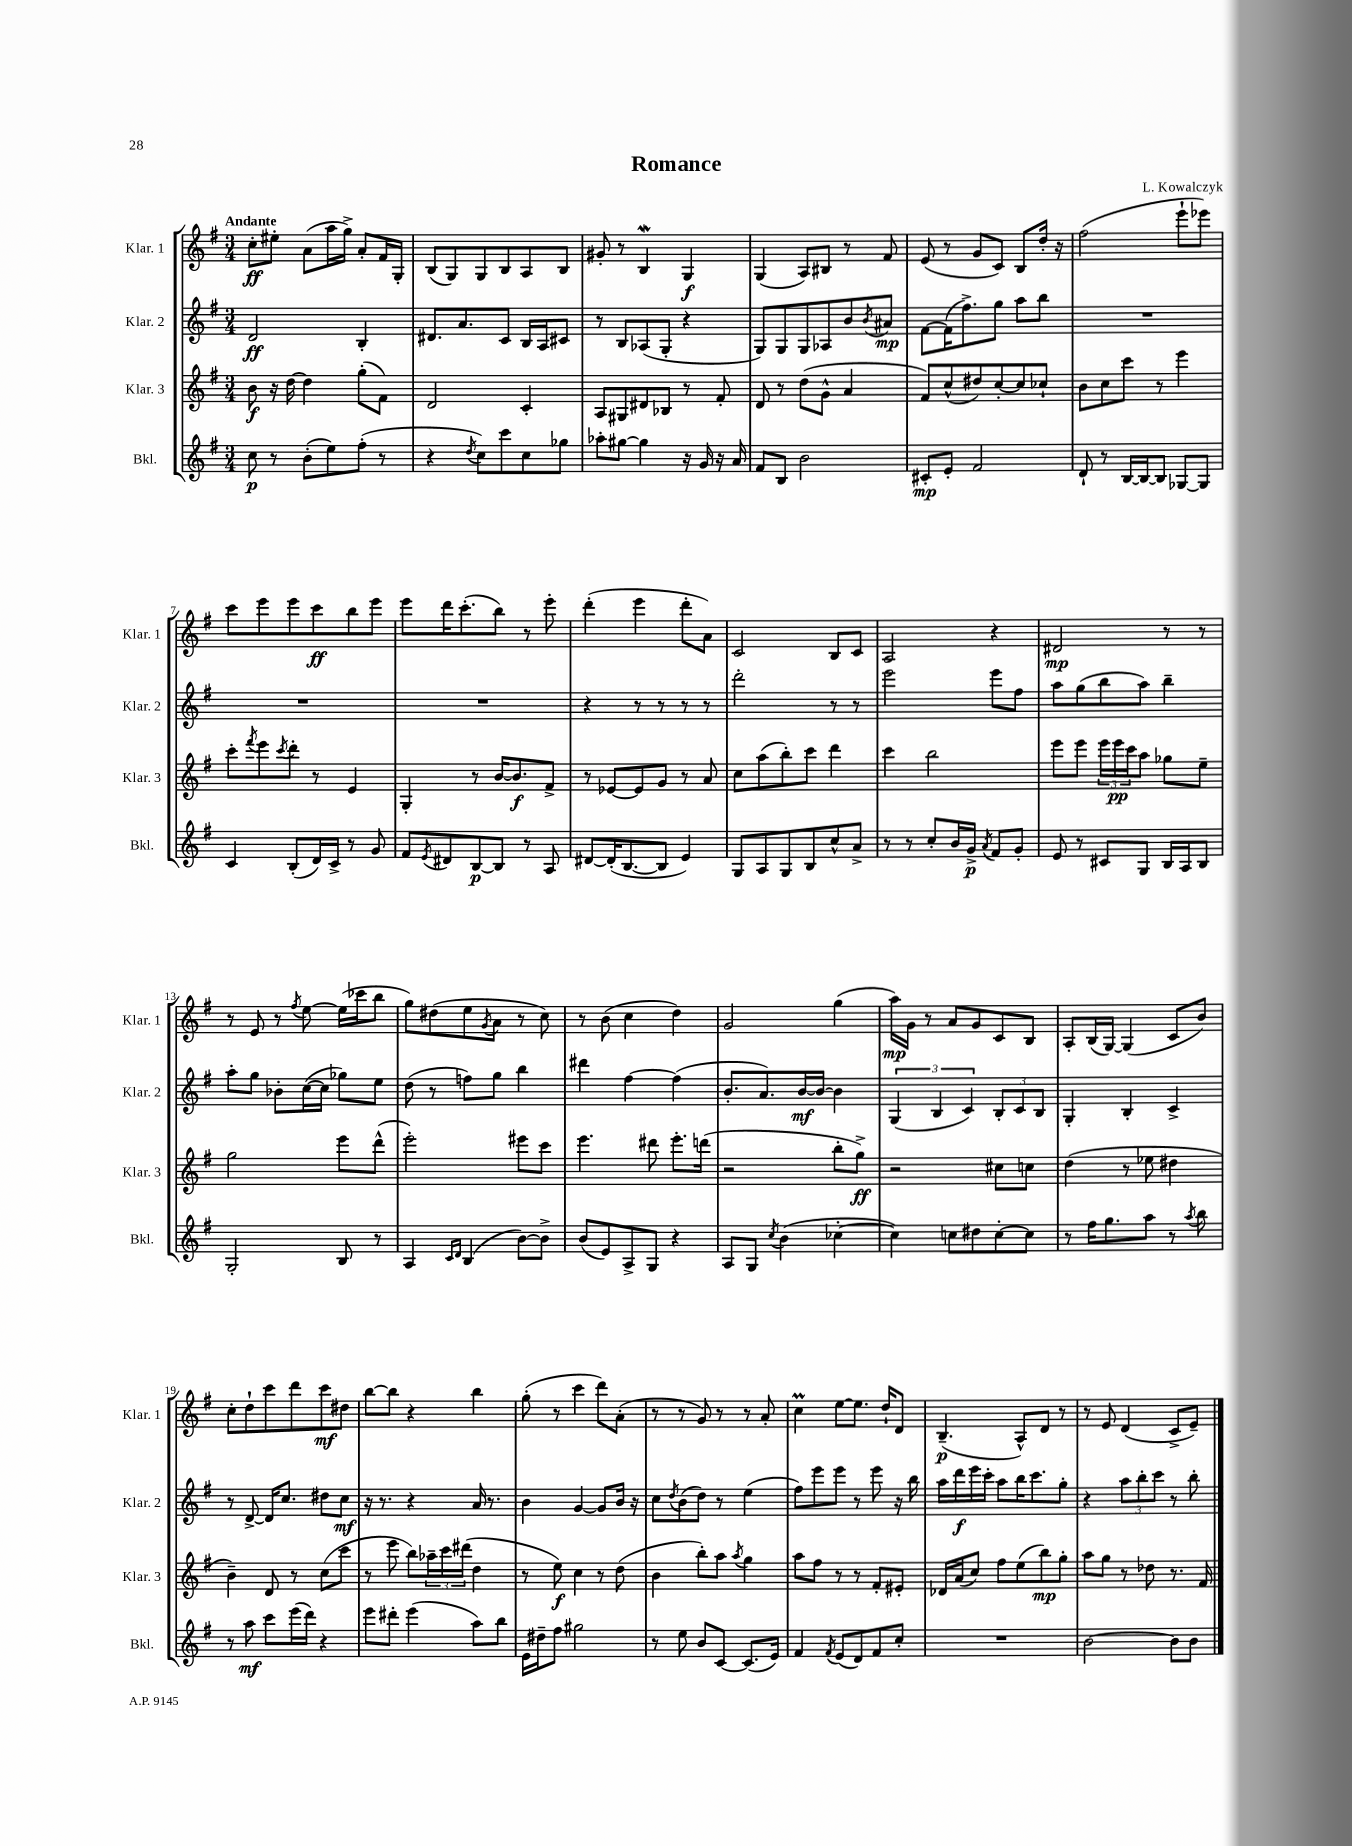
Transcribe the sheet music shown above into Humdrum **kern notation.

**kern	**dynam	**kern	**dynam	**kern	**dynam	**kern	**dynam
*part4	*part4	*part3	*part3	*part2	*part2	*part1	*part1
*staff4	*staff4	*staff3	*staff3	*staff2	*staff2	*staff1	*staff1
*I"Bkl.	*	*I"Klar. 3	*	*I"Klar. 2	*	*I"Klar. 1	*
*I'Bkl.	*	*I'Klar. 3	*	*I'Klar. 2	*	*I'Klar. 1	*
*clefG2	*	*clefG2	*	*clefG2	*	*clefG2	*
*k[f#]	*	*k[f#]	*	*k[f#]	*	*k[f#]	*
*M3/4	*	*M3/4	*	*M3/4	*	*M3/4	*
=1	=1	=1	=1	=1	=1	=1	=1
!	!	!	!	!	!	!LO:TX:a:B:t=Andante	!
8cc\	p	8b\	f	2d/	ff	8cc'\L	ff
8r	.	16r	.	.	.	8ee#X'\J	.
.	.	[16dd\	.	.	.	.	.
(8b'\L	.	4dd\]	.	.	.	(8a\L	.
8ee\)	.	.	.	.	.	16aa\L	.
.	.	.	.	.	.	16gg^\JJ)	.
(8ff#'\J	.	(8gg'\L	.	4B'/	.	8a'/L	.
8r	.	8f#\J)	.	.	.	16f#/L	.
.	.	.	.	.	.	16G'/JJ	.
=2	=2	=2	=2	=2	=2	=2	=2
4r	.	2d/	.	8.d#X/L	.	(8B/L	.
.	.	.	.	.	.	8G/)	.
.	.	.	.	8.a/	.	.	.
8qdd/	.	.	.	.	.	.	.
8cc\L)	.	.	.	.	.	8G/	.
8ccc\	.	.	.	8c/J	.	8B/	.
8cc\	.	4c'/	.	16B/LL	.	8A/	.
.	.	.	.	16A/J	.	.	.
8gg-X\J	.	.	.	8c#X/J	.	8B/J	.
=3	=3	=3	=3	=3	=3	=3	=3
8aa-X'\L	.	8A/L	.	8r	.	8g#X'/	.
[8gg#X\J	.	8G#X/	.	8B/L	.	8r	.
4gg#\]	.	8d#X/	.	(8A-X/	.	4BW/	.
.	.	8B-X/J	.	8G'/J	.	.	.
16r	.	8r	.	4r	.	4G/	f
16g/	.	.	.	.	.	.	.
16r	.	8f#'/	.	.	.	.	.
16a/	.	.	.	.	.	.	.
=4	=4	=4	=4	=4	=4	=4	=4
8f#/L	.	8d/	.	8G/L)	.	(4G/	.
8B/J	.	8r	.	8G/	.	.	.
2b\	.	(8dd\L	.	8G/	.	8A/L)	.
.	.	8g^^\J	.	8A-X/	.	8B#X/J	.
.	.	4a/	.	8b/	.	8r	.
.	.	.	.	8qb/	.	.	.
.	.	.	.	8a#X/J	mp	8f#/	.
=5	=5	=5	=5	=5	=5	=5	=5
8c#X'/L	mp	8f#/L)	.	[8f#\L	.	(8e/	.
8e'/J	.	(8cc^^/	.	(16f#\K]	.	8r	.
.	.	.	.	8.ff#^\)	.	.	.
2f#/	.	8dd#X/)	.	.	.	8g/L	.
.	.	[8cc'/	.	8gg\J	.	8c/J)	.
.	.	8cc/]	.	8aa\L	.	8B/L	.
.	.	8cc-X`/J	.	8bb\J	.	16dd'/Jk	.
.	.	.	.	.	.	16r	.
=6	=6	=6	=6	=6	=6	=6	=6
8d`/	.	8b\L	.	2.r	.	(2ff#\	.
8r	.	8cc\	.	.	.	.	.
[16B/LL	.	8ccc\J	.	.	.	.	.
16B/J_	.	.	.	.	.	.	.
8B/J]	.	8r	.	.	.	.	.
[8G-X/L	.	4eee\	.	.	.	8eee`\L	.
8G-/J]	.	.	.	.	.	8eee-X\J)	.
!!LO:LB:g=z
=7	=7	=7	=7	=7	=7	=7	=7
4c/	.	8ccc'\L	.	2.r	.	8ccc\L	.
.	.	8qfff#/	.	.	.	.	.
.	.	8eee\	.	.	.	8eee\	.
.	.	8qccc/	.	.	.	.	.
(8B'/L	.	8ddd'\J	.	.	.	8eee\	.
16d/L)	.	8r	.	.	.	8ccc\	ff
16c^/JJ	.	.	.	.	.	.	.
8r	.	4e/	.	.	.	8bb\	.
8g/	.	.	.	.	.	8eee\J	.
=8	=8	=8	=8	=8	=8	=8	=8
8f#/L	.	4G'/	.	2.r	.	8eee\L	.
8qe/	.	.	.	.	.	.	.
8d#X/	.	.	.	.	.	16ddd\K	.
.	.	.	.	.	.	(8.ccc'\	.
[8B/	p	8r	.	.	.	.	.
8B/J]	.	[16b/KL	.	.	.	8bb\J)	.
.	.	8.b/]	f	.	.	.	.
8r	.	.	.	.	.	8r	.
8A/	.	8f#^/J	.	.	.	8eee'\	.
=9	=9	=9	=9	=9	=9	=9	=9
[8d#X/L	.	8r	.	4r	.	(4ddd'\	.
(16d#'/K]	.	[8e-X/L	.	.	.	.	.
[8.B/	.	.	.	.	.	.	.
.	.	8e-/]	.	8r	.	4eee\	.
8B/J]	.	8g/J	.	8r	.	.	.
4e/)	.	8r	.	8r	.	8ddd'\L	.
.	.	8a/	.	8r	.	8a\J)	.
=10	=10	=10	=10	=10	=10	=10	=10
8G/L	.	8cc\L	.	2ddd'\	.	2c/	.
8A/	.	(8aa\	.	.	.	.	.
8G/	.	8bb'\)	.	.	.	.	.
8B/	.	8ccc\J	.	.	.	.	.
8cc^^/	.	4ddd\	.	8r	.	8B/L	.
8a^/J	.	.	.	8r	.	8c/J	.
=11	=11	=11	=11	=11	=11	=11	=11
8r	.	4ccc\	.	2eee\	.	2A/	.
8r	.	.	.	.	.	.	.
8cc'/L	.	2bb\	.	.	.	.	.
16b/L	.	.	.	.	.	.	.
16g^/JJ	p	.	.	.	.	.	.
8qa/	.	.	.	.	.	.	.
8f#/L	.	.	.	8eee\L	.	4r	.
8g'/J	.	.	.	8ff#\J	.	.	.
=12	=12	=12	=12	=12	=12	=12	=12
8e/	.	8eee\L	.	8aa\L	.	2d#X/	mp
8r	.	8eee\J	.	(8gg\	.	.	.
8c#X/L	.	24eee\LL	.	8bb\	.	.	.
.	.	24eee\	pp	.	.	.	.
.	.	24ccc\J	.	.	.	.	.
8G/J	.	8aa\J	.	8aa\J)	.	.	.
16B/LL	.	8gg-X\L	.	4bb~\	.	8r	.
16A/J	.	.	.	.	.	.	.
8B/J	.	8ee~\J	.	.	.	8r	.
!!LO:LB:g=z
=13	=13	=13	=13	=13	=13	=13	=13
2G'/	.	2gg\	.	8aa'\L	.	8r	.
.	.	.	.	8gg\J	.	8e/	.
.	.	.	.	8b-X'\L	.	8r	.
.	.	.	.	.	.	8qff#/	.
.	.	.	.	([16cc\L	.	[8ee\	.
.	.	.	.	16cc\JJ]	.	.	.
8B/	.	8eee\L	.	8gg-X\L)	.	(16ee\LL]	.
.	.	.	.	.	.	16ccc-X\J	.
8r	.	(8ddd^^\J	.	8ee\J	.	8bb\J	.
=14	=14	=14	=14	=14	=14	=14	=14
4A/	.	2eee'\)	.	(8dd\	.	8gg\L)	.
.	.	.	.	8r	.	(8dd#X\	.
16qqc/LL	.	.	.	.	.	.	.
16qqd/JJ	.	.	.	.	.	.	.
(4B/	.	.	.	8ffn\L)	.	8ee\	.
.	.	.	.	.	.	8qg/	.
.	.	.	.	8gg\J	.	8a\J	.
[8b\L)	.	8eee#X\L	.	4bb\	.	8r	.
8b^\J]	.	8ccc\J	.	.	.	8cc\)	.
=15	=15	=15	=15	=15	=15	=15	=15
(8b/L	.	4.eee\	.	4ddd#X\	.	8r	.
8e/)	.	.	.	.	.	(8b\	.
8A^/	.	.	.	[4ff#\	.	4cc\	.
8G/J	.	8ddd#X\	.	.	.	.	.
4r	.	8.eee'\L	.	(4ff#\]	.	4dd\)	.
.	.	(16dddn\Jk	.	.	.	.	.
=16	=16	=16	=16	=16	=16	=16	=16
8A/L	.	2r	.	8.b'/L	.	2g/	.
8G/J	.	.	.	.	.	.	.
.	.	.	.	8.a/)	.	.	.
8qcc/	.	.	.	.	.	.	.
(4b\	.	.	.	.	.	.	.
.	.	.	.	[16b/L	mf	.	.
.	.	.	.	16b/JJ_	.	.	.
[4cc-X'\	.	8bb'\L	.	4b\]	.	(4gg\	.
.	.	8gg^\J)	ff	.	.	.	.
=17	=17	=17	=17	=17	=17	=17	=17
4cc-\])	.	2r	.	(6G/	.	16aa\LL)	mp
.	.	.	.	.	.	16g\JJ	.
.	.	.	.	.	.	8r	.
.	.	.	.	6B/	.	.	.
8ccn\L	.	.	.	.	.	8a/L	.
.	.	.	.	6c/)	.	.	.
8dd#X\	.	.	.	.	.	8g/	.
[8cc'\	.	8cc#X\L	.	12B'/L	.	8c/	.
.	.	.	.	12c/	.	.	.
8cc\J]	.	8ccn\J	.	.	.	8B/J	.
.	.	.	.	12B/J	.	.	.
=18	=18	=18	=18	=18	=18	=18	=18
8r	.	(4dd\	.	4G'/	.	8A'/L	.
16ff#\KL	.	.	.	.	.	(16B/L	.
8.gg\	.	.	.	.	.	[16G/JJ)	.
.	.	8r	.	4B'/	.	(4G/]	.
8aa\J	.	8ee-X\	.	.	.	.	.
8r	.	4dd#X\	.	4c^/	.	8c/L	.
8qaa/	.	.	.	.	.	.	.
8bb\	.	.	.	.	.	8b/J)	.
!!LO:LB:g=z
=19	=19	=19	=19	=19	=19	=19	=19
8r	.	4b~\)	.	8r	.	8cc'\L	.
8aa\	mf	.	.	[8d^/	.	8dd`\	.
8ccc\L	.	8d/	.	16d/KL]	.	8ccc\	.
.	.	.	.	8.cc/J	.	.	.
(16eee\L	.	8r	.	.	.	8ddd\	.
16ddd\JJ)	.	.	.	.	.	.	.
4r	.	(8cc\L	.	8dd#X\L	.	8ccc\	mf
.	.	8ccc\J	.	8cc\J	mf	8dd#X\J	.
=20	=20	=20	=20	=20	=20	=20	=20
8eee\L	.	8r	.	16r	.	[8bb\L	.
.	.	.	.	8.r	.	.	.
8ddd#X'\J	.	8eee\	.	.	.	8bb\J]	.
(4eee\	.	8bb\L)	.	4r	.	4r	.
.	.	24aa-X~\L	.	.	.	.	.
.	.	24ccc\	.	.	.	.	.
.	.	(24ddd#X\JJ	.	.	.	.	.
8aa\L)	.	4dd\	.	16a/	.	4bb\	.
.	.	.	.	8.r	.	.	.
8bb\J	.	.	.	.	.	.	.
=21	=21	=21	=21	=21	=21	=21	=21
16e\LL	.	8r	.	4b\	.	(8gg'\	.
16dd#X~\J	.	.	.	.	.	.	.
8ff#\J	.	8ee\)	f	.	.	8r	.
2gg#X\	.	4cc\	.	[4g/	.	4ccc\	.
.	.	8r	.	8g/L]	.	8ddd\L)	.
.	.	(8dd\	.	16b/Jk	.	(8a'\J	.
.	.	.	.	16r	.	.	.
=22	=22	=22	=22	=22	=22	=22	=22
8r	.	4b\	.	8cc\L	.	8r	.
.	.	.	.	8qdd/	.	.	.
8ee\	.	.	.	(8b\	.	8r	.
8b/L	.	8bb'\L)	.	8dd\J)	.	8g/)	.
[8c/J	.	8aa\J	.	8r	.	8r	.
.	.	8qaa/	.	.	.	.	.
(8.c/L]	.	4gg\	.	(4ee\	.	8r	.
.	.	.	.	.	.	8a'/	.
16e/Jk)	.	.	.	.	.	.	.
=23	=23	=23	=23	=23	=23	=23	=23
4f#/	.	8aa\L	.	8ff#\L)	.	4ccM\	.
.	.	8ff#\J	.	8eee\	.	.	.
8qf#/	.	.	.	.	.	.	.
(8e/L	.	8r	.	8eee\J	.	[8ee\L	.
8d/)	.	8r	.	8r	.	8.ee\J]	.
8f#/	.	8f#'/L	.	8eee\	.	.	.
.	.	.	.	.	.	16dd`/KL	.
8cc'/J	.	8e#X'/J	.	16r	.	8d/J	.
.	.	.	.	16bb\	.	.	.
=24	=24	=24	=24	=24	=24	=24	=24
2.r	.	16d-X/LL	.	16aa\LL	.	(4.B~/	p
.	.	(16a/J	.	16ddd\	f	.	.
.	.	8cc/J)	.	16eee\	.	.	.
.	.	.	.	16ccc'\JJ	.	.	.
.	.	8ff#\L	.	8aa\L	.	.	.
.	.	(8ee\	.	16bb\K	.	8A^^/L)	.
.	.	.	.	8.ccc\	.	.	.
.	.	8bb\)	mp	.	.	8d/J	.
.	.	8gg'\J	.	8gg'\J	.	8r	.
=25	=25	=25	=25	=25	=25	=25	=25
[2b\	.	8aa\L	.	4r	.	8r	.
.	.	8gg\J	.	.	.	8e/	.
.	.	8r	.	12aa\L	.	(4d/	.
.	.	.	.	12bb'\	.	.	.
.	.	8dd-X\	.	.	.	.	.
.	.	.	.	12ccc\J	.	.	.
8b\L]	.	8.r	.	8r	.	8c^/L	.
8b\J	.	.	.	8bb'\	.	8e~/J)	.
.	.	16f#/	.	.	.	.	.
==	==	==	==	==	==	==	==
*-	*-	*-	*-	*-	*-	*-	*-
